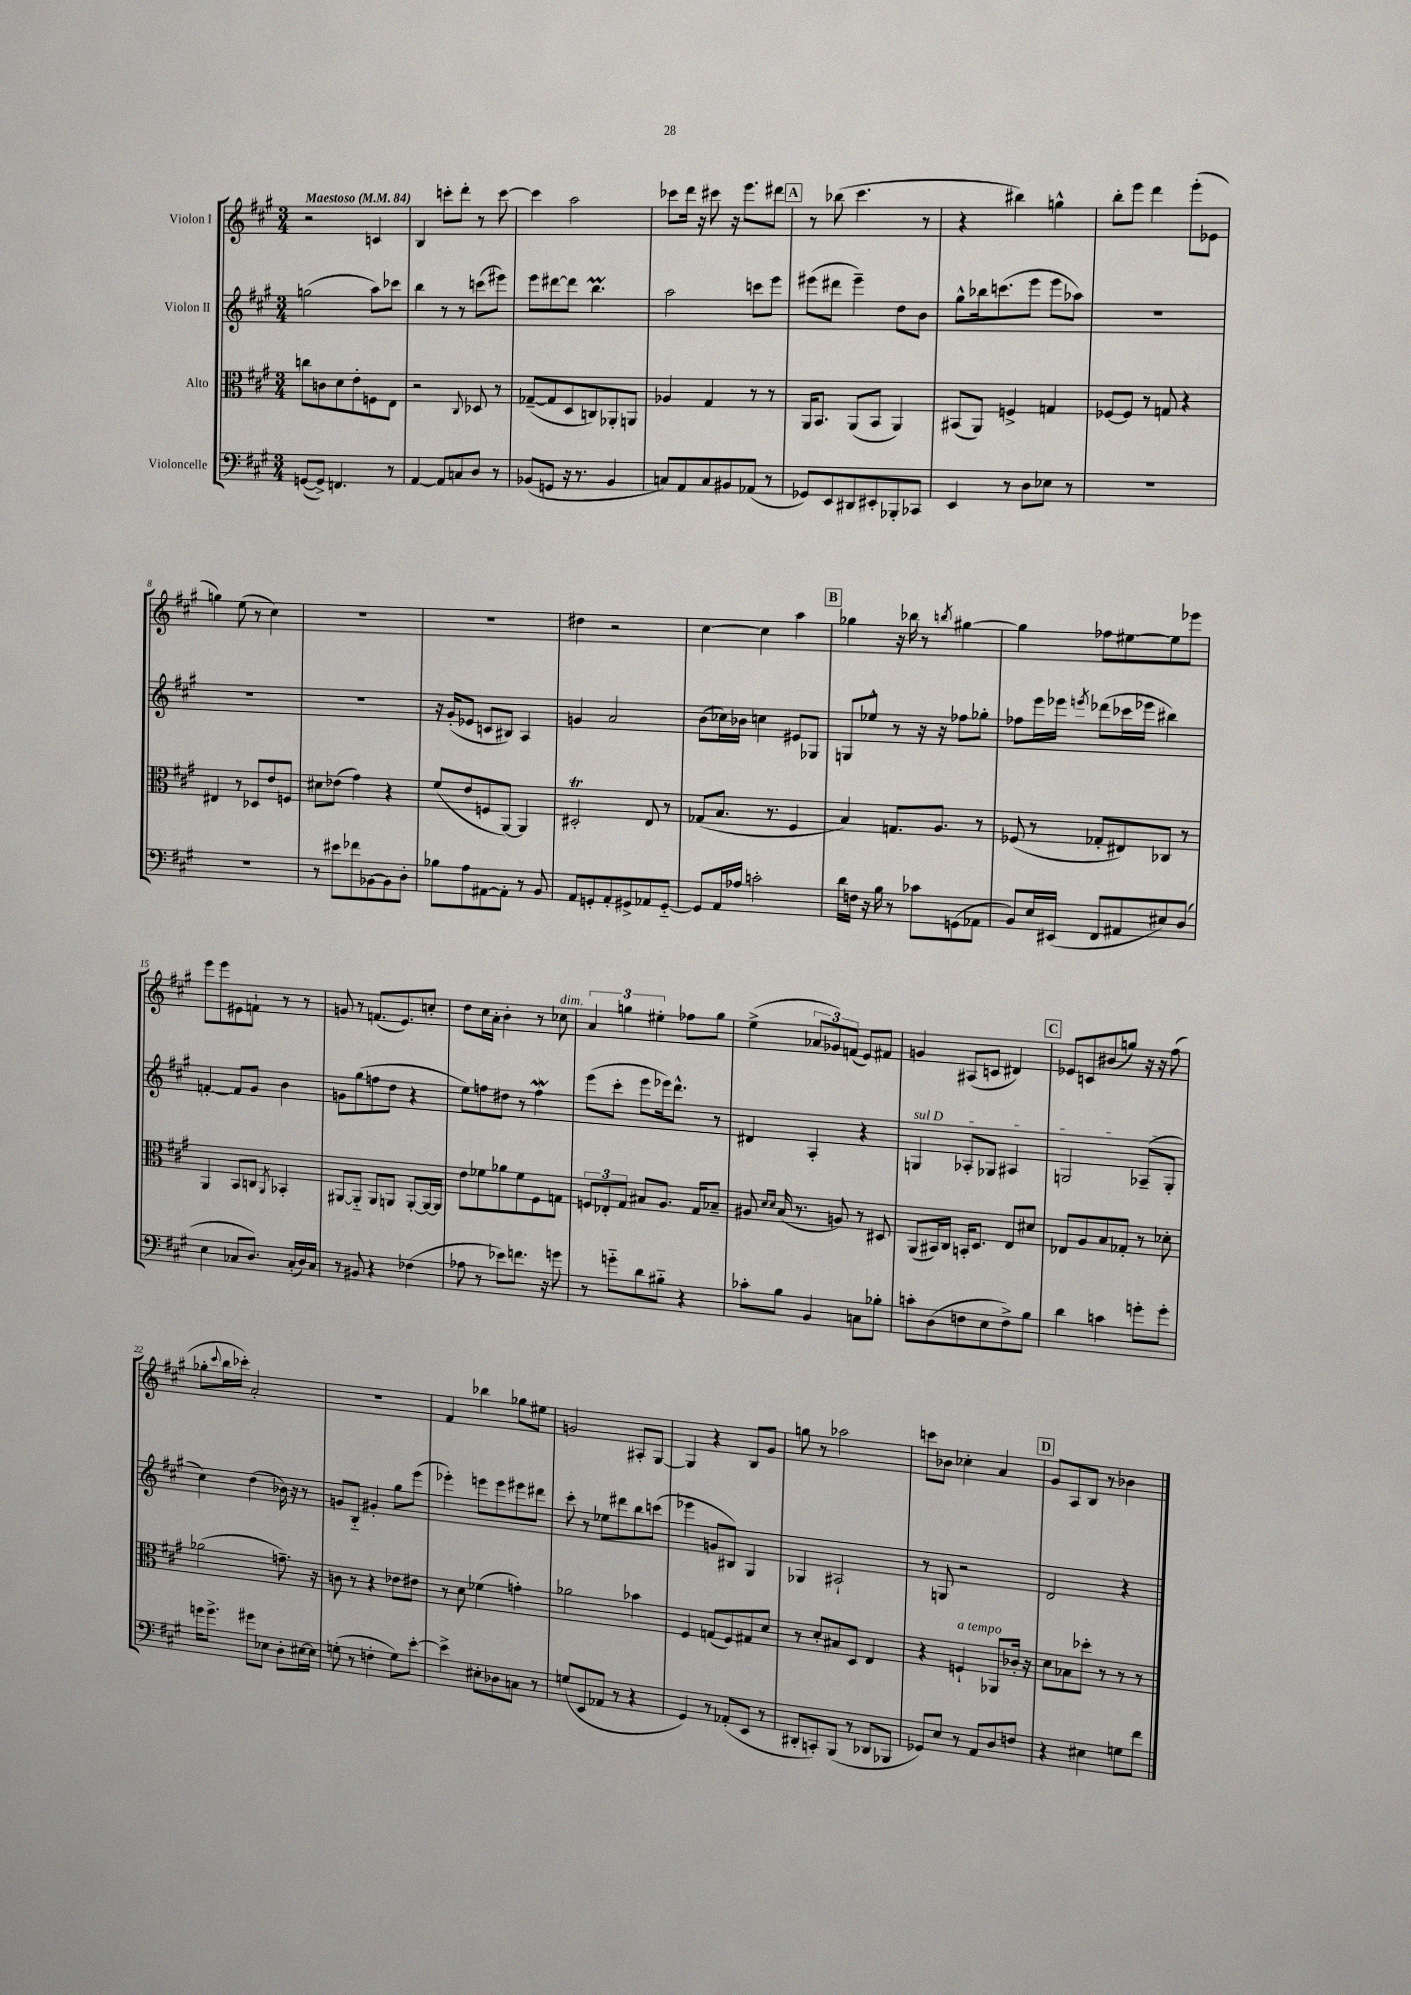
<<
\new StaffGroup <<
\new Staff = "s0" \with { instrumentName = "Violon I" } {
    \clef treble \key a \major \numericTimeSignature \time 3/4 \tempo "Maestoso" 4 = 84
    r2 c'4 |
    b4 c'''8-. d'''8-. r8 c'''8~ |
    c'''4 a''2 |
    ces'''8 d'''16 r16 cis'''8 r16 e'''8. dis'''8 |
    \mark \markup { \box "A" } r8 bes''8( cis'''4. r8 |
    r4 bis''4) g''4-^ |
    b''8-. e'''8 d'''4 e'''8-.( ees'8 |
    g''4) e''8( r8 cis''4) |
    R2. |
    R2. |
    dis''4 r2 |
    cis''4~ cis''4 a''4 |
    \mark \markup { \box "B" } ges''4 r16 bes''16 r8 \acciaccatura { b''8 } gis''4~ |
    gis''4 fes''8 eis''8~ eis''8 ees'''8 |
    e'''8 e'''8 eis'8 f'8-! r8 r8 |
    g'8 r8 f'8.( e'8.) c''8-. |
    d''8 cis''16 a'16-. b'4-. r8 ces''8^\markup { \italic "dim." } |
    \tuplet 3/2 { a'4 g''4 eis''4-. } fes''8 g''8 |
    e''4->( \tuplet 3/2 { aes'8 ges'8) f'8( } e'8) fis'8 |
    g'4 ais8( c'8 dis'4) |
    \mark \markup { \box "C" } ees'8 c'8 bis'8( g''8) r16 r16 fis''8( |
    ges''8-. \appoggiatura { cis'''8 } b''16 ces'''16-.) a'2-. |
    R2. |
    fis'4 bes''4 ges''8 eis''8 |
    g'2 ais8-. gis8~ |
    gis4 r4 b8 gis'8 |
    g''8 r8 aes''2 |
    c'''8 bes'8 ces''4-. a'4 |
    \mark \markup { \box "D" } gis'8 a8 b8 r8 bes'4 \bar "|." |
}
\new Staff = "s1" \with { instrumentName = "Violon II" } {
    \clef treble \key a \major \numericTimeSignature \time 3/4
    g''2( a''8) ces'''8 |
    b''4 r8 r8 c'''8( eis'''8) |
    e'''8 dis'''8~ dis'''8 b''4.\prall |
    a''2 c'''8 e'''8 |
    \mark \markup { \box "A" } eis'''8( dis'''8 eis'''4--) d''8 b'8 |
    gis''8-^ bes''16 c'''8.( e'''8 e'''8 aes''8) |
    R2. |
    R2. |
    R2. |
    r16 gis'16-.( ees'8 c'8 bis8) a4 |
    g'4 a'2 |
    b'8( ces''16) bes'16 c''4 eis'8 ges8 |
    \mark \markup { \box "B" } g8 ees''8-^ r8 r16 r16 fes''8 ges''8-. |
    fes''8 e'''16 ees'''16 \acciaccatura { e'''8 } des'''8( ces'''16 ees'''16 bis''4) |
    f'4~-. f'8 gis'8 b'4 |
    g'8 gis''8( f''8 d''8 r4 |
    e''8) f''8 dis''8 r8 f''4\mordent |
    e'''8( cis'''8-. e'''8 ees'''16) d'''8.-^ r8 |
    dis'4 a4-. r4 |
    \once \override TextSpanner.bound-details.left.text = \markup { \italic "sul D" } g4\startTextSpan aes8-. ges8 ais4 |
    \mark \markup { \box "C" } g2 aes8--( g8-.\stopTextSpan |
    cis''4) d''4( bes'16) r16 r8 |
    g'8 b8-_ gis'4-. gis''8 e'''8( |
    ees'''4-.) e'''8 e'''8 eis'''8 dis'''8 |
    cis'''8-. r8 ees''8 dis'''8 b''8 c'''8( |
    ees'''4 g'8 bis8) gis4 |
    ges4 ais2-! |
    r8 g8 r2 |
    \mark \markup { \box "D" } d'2 r4 \bar "|." |
}
\new Staff = "s2" \with { instrumentName = "Alto" } {
    \clef alto \key a \major \numericTimeSignature \time 3/4
    c''8 c'8 d'8 e'8-. f8 e8 |
    r2 \appoggiatura { cis8 } des8 r8 |
    ges8~--( ges8 d8 c8) aes,8-. a,8 |
    aes4 gis4 r8 r8 |
    \mark \markup { \box "A" } a,16 b,8. a,8( b,8 a,4) |
    bis,8( a,8) f4-> g4 |
    fes8~ fes8 r8 g8 r4 |
    eis4 r8 des8 e'8 f8 |
    dis'8 ees'8( gis'4) r4 |
    fis'8( e'8 f8 a,8~) a,4 |
    dis2-.\trill e8 r8 |
    ges8( b8. r8. fis4 |
    \mark \markup { \box "B" } b4) g8. a8. r8 |
    fes8( r8 ges8-. eis8) ces8 r8 |
    a,4 b,8 c8 \acciaccatura { a,8 } bes,4-. |
    ais,8~ ais,8-_ ais,8 a,8 a,8~-. a,16~ a,16 |
    e'8 fes'8 aes'8 fes'8 fis8 g8 |
    \tuplet 3/2 { f8 ees8-. gis8 } bis8 a8. gis16 bes8-- |
    ais8 \grace { d'16 d'16 } b16( r8. a8) r8 dis8 |
    a,8( bis,16) cis16 b,16-. d8. e8 dis'8 |
    \mark \markup { \box "C" } ees8 a8 b8 ges8-. r8 des'8-. |
    aes'2( g'8.--) r16 |
    c'8 r8 r4 ees'8 eis'8 |
    r8 d'8 fes'4( g'4-.) |
    aes'2 bes'4 |
    fis4 g8( fis8) gis8 d'8 |
    r8 d'8-. bis8 d8 e4 |
    r4 f4-!^\markup { \italic "a tempo" } aes,8 ces'16-. r16 |
    \mark \markup { \box "D" } d'8 bes8 des''8-. r8 r8 r8 \bar "|." |
}
\new Staff = "s3" \with { instrumentName = "Violoncelle" } {
    \clef bass \key a \major \numericTimeSignature \time 3/4
    g,8~( g,8->) f,4. r8 |
    a,4~ a,8 c8 d8 r8 |
    bes,8( g,8 r16 r8. bes,4 |
    c8) a,8 c8 bis,8 aes,8( r8 |
    \mark \markup { \box "A" } ges,8) e,8 dis,8 eis,8-. bes,,8-. ces,8 |
    e,4 r8 d8 ees8 r8 |
    R2. |
    R2. |
    r8 eis'8 fes'8 bes,8~ bes,8 d8-. |
    bes8 a8 ais,8~ ais,8-. r8 b,8 |
    a,8 g,8-. a,8-. gis,8-> aes,8 gis,8~-_ |
    gis,8 a,16 aes16 c'2-. |
    \mark \markup { \box "B" } d'16 f16 r16 b16 r8 ces'8 g,8( aes,8 |
    b,8) e16 eis,16( fis,8 ais,8 eis8) d8( |
    e4 ces8 d8.) ces16-.( d16) ces16 |
    r8 bis,8 r4 fes4( |
    aes8 r8 ees'8) f'8. r16 g'8 |
    r8 g'8-_ d'8 bis8-_ r4 |
    ces'8-. b8 b,4 c8 bes8-. |
    c'8-. d8( f8 e8 f8->) b8 |
    \mark \markup { \box "C" } d'4 c'4 g'8-. g'8-. |
    g'16 g'8.-> gis'8 ees8 d8-. eis16~ eis16 |
    g8-.( r8 f4-. g8) e'8~-. |
    e'4-> eis8-. des8 c8 r8 |
    g8( e,8 aes,8 r8 r4 |
    gis,4) r8 aes,8-.( e,8 r8 |
    dis,8-. c,8-.) b,,8( r8 des,8 bes,,8 |
    ges,8) e8 r8 a,8 d8 f8 |
    \mark \markup { \box "D" } r4 eis4 g8 fis'8 \bar "|." |
}
>>
>>
